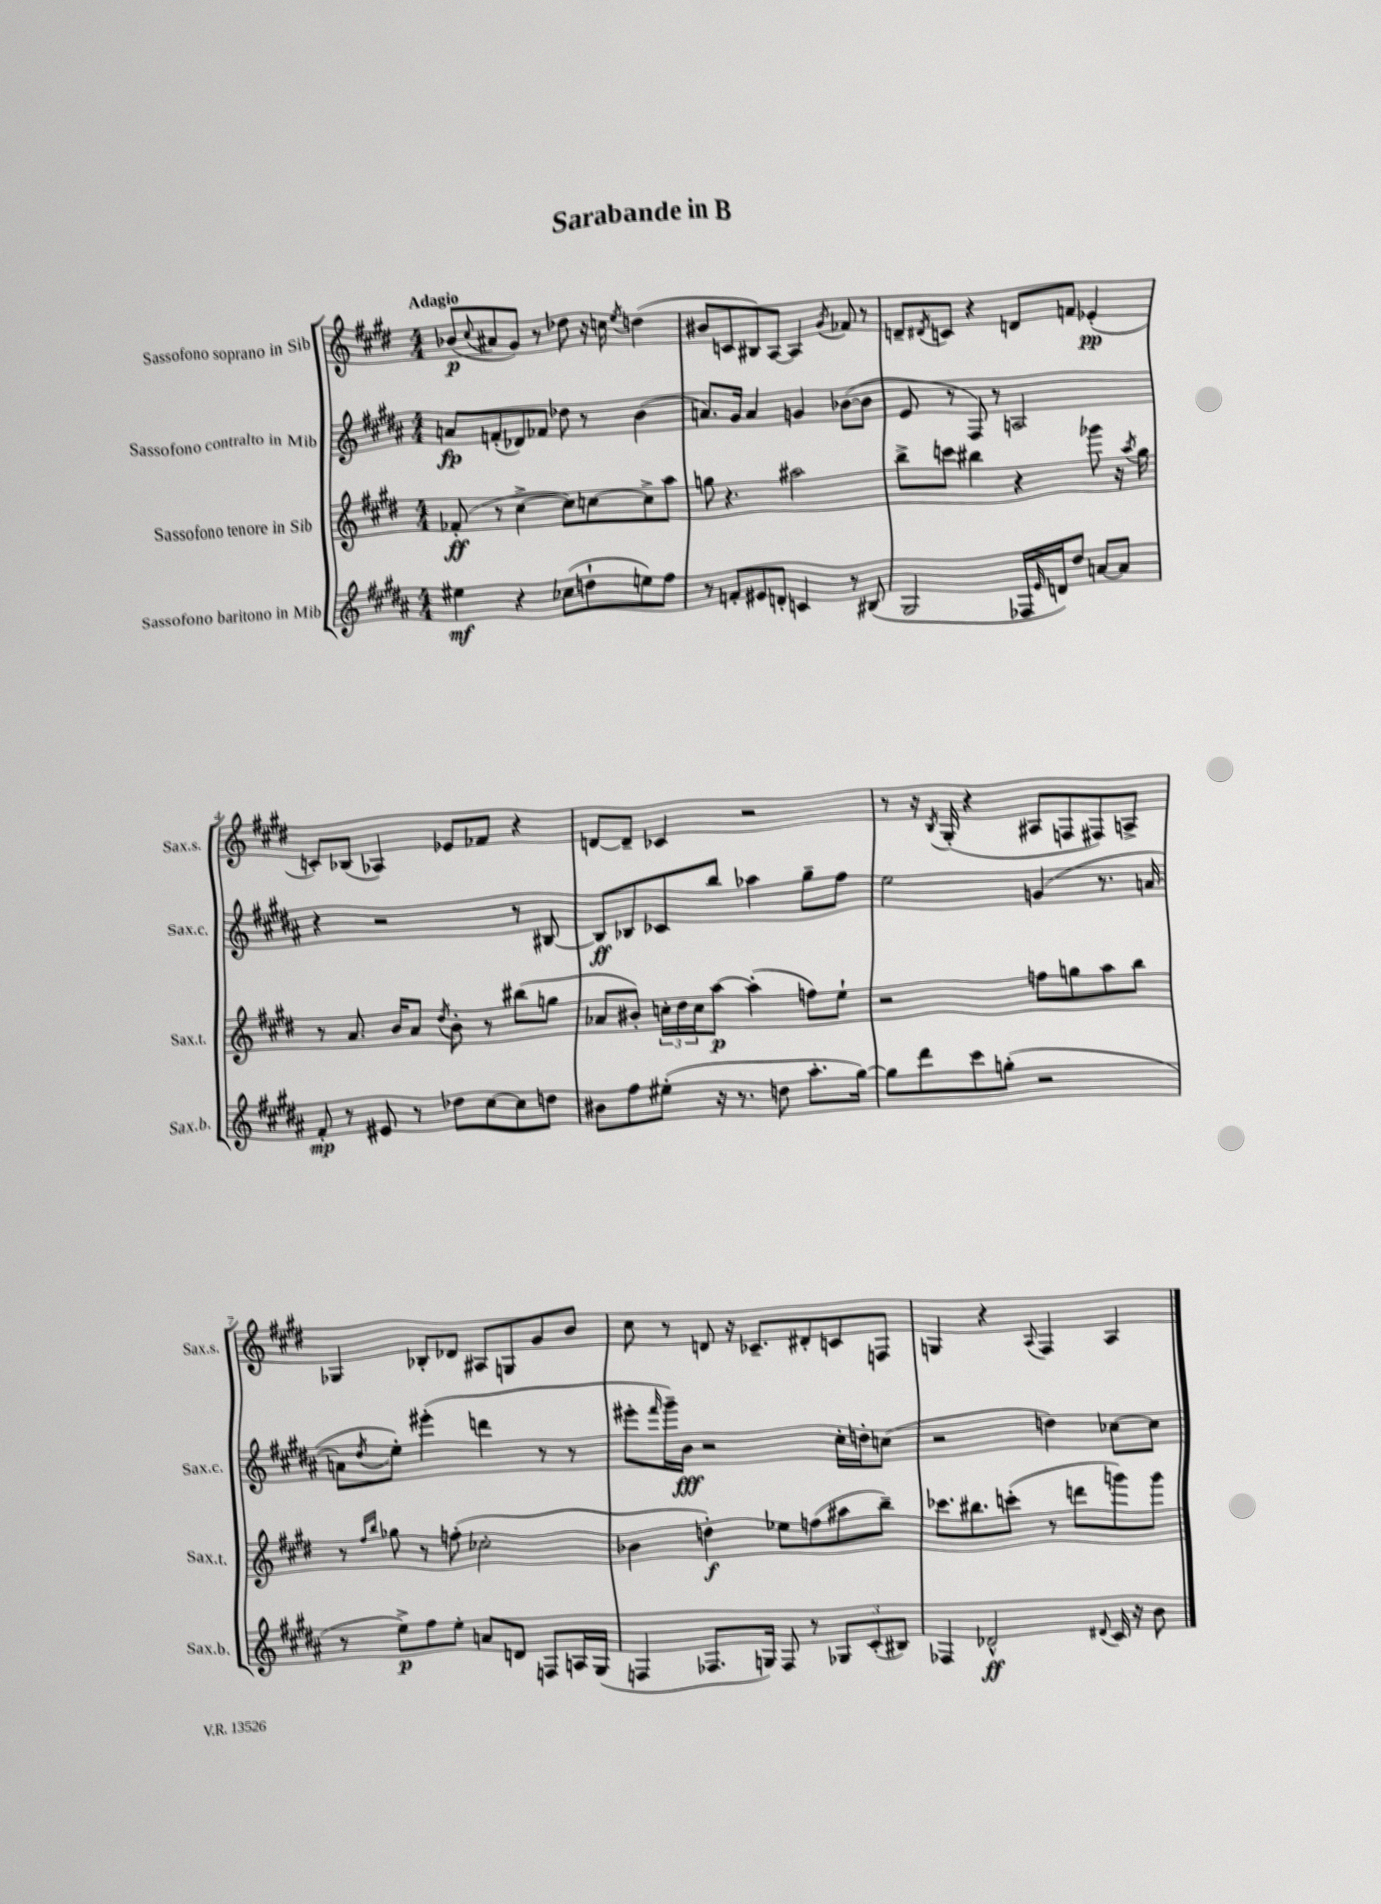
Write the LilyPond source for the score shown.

\header { title = "Sarabande in B" }
<<
\new StaffGroup <<
\new Staff = "s0" \with { instrumentName = "Sassofono soprano in Sib" shortInstrumentName = "Sax.s." } {
    \clef treble \key e \major \numericTimeSignature \time 4/4 \tempo "Adagio"
    bes'8\p( \appoggiatura { cis''8 } ais'8 gis'8) r8 des''8 r16 c''16 \acciaccatura { e''8 } d''4( |
    bis'8 c'8 bis8) a8~ a4 \acciaccatura { gis'8 } fes'8 r8 |
    d'8-- \acciaccatura { dis'8 } c'8 r4 d'8 f'8 ees'4-.\pp( |
    c'8-.) bes8( aes4) ees'8 fes'8 r4 |
    d'8~ d'8-- ces'4 r2 |
    r8 r16 \acciaccatura { b8 } gis16-.( r4 ais8 f8 fis8) a8-> |
    ges4 bes8-. des'8 ais8 g8 gis'8 b'8 |
    cis''8 r8 d'8 r16 ces'8.-- dis'8-. c'8 f8 |
    g4 r4 \appoggiatura { a8 } fis4 a4 \bar "|." |
}
\new Staff = "s1" \with { instrumentName = "Sassofono contralto in Mib" shortInstrumentName = "Sax.c." } {
    \clef treble \key b \major \numericTimeSignature \time 4/4
    a'8\fp f'8-.( des'8) fes'8 des''8 r8 b'4( |
    a'8.) gis'16 a'4 g'4 bes'8~( bes'8 |
    e'8 r8 fis8) r8 a2 |
    r4 r2 r8 bis8~ |
    bis8\ff bes8 ces'8 b''8 aes''4 gis''8-- fis''8 |
    e''2 g'4( r8. a'16~ |
    a'8 \acciaccatura { dis''8 } e''8-.) eis'''4-.( d'''4 r8 r8 |
    eis'''8-. \grace { fis'''16 } gis'''16--) b'16\fff r2 cis''16-. d''16-. c''8( |
    r2 d''4) ces''8~ ces''8 \bar "|." |
}
\new Staff = "s2" \with { instrumentName = "Sassofono tenore in Sib" shortInstrumentName = "Sax.t." } {
    \clef treble \key e \major \numericTimeSignature \time 4/4
    fes'8-.\ff( r8 cis''4~-> cis''8) c''8~ c''8-> a''8 |
    g''8 r4. ais''2 |
    b''8-> c'''8 bis''4 r4 ges'''8 r16 \acciaccatura { a''8 } gis''16 |
    r8 a'8. b'16 a'8 \acciaccatura { dis''8 } b'8-. r8 bis''8( g''8 |
    aes'8 bis'8-.) \tuplet 3/2 { c''16-. dis''16 c''16 } a''8~\p a''4-.( f''8) e''8-! |
    r2 f''8 g''8 a''8 b''8 |
    r8 \grace { fis''16 b''16 } ges''8 r8 f''8-.( ces''2-. |
    bes'4 d''4-.\f) ees''8 f''8( ais''8 b''8--) |
    ces'''8. bis''8. c'''8-.( r8 d'''8 g'''8) g'''8 \bar "|." |
}
\new Staff = "s3" \with { instrumentName = "Sassofono baritono in Mib" shortInstrumentName = "Sax.b." } {
    \clef treble \key b \major \numericTimeSignature \time 4/4
    eis''4\mf r4 ces''8( d''8-! e''8) fis''8 |
    r8 f'8-. eis'8 d'8-. c'4 r8 bis8( |
    gis2 fes16 \grace { e'16 } d'16) dis''8 a'8~ a'8 |
    fis'8-.\mp r8 eis'8 r8 des''8 cis''8~ cis''8 d''8 |
    bis'8 fis''8 eis''8-.( r16 r8. d''8 ais''8.-. gis''16~) |
    gis''8 dis'''8 cis'''8 g''8-.( r2 |
    r8 e''8->\p) fis''8 e''8-. a'8 d'8 f8 a16 gis16( |
    f4 fes8. g16) fes8 r8 \tuplet 3/2 { ges8 cis'8-.( bis8) } |
    fes4 des'2-^\ff \appoggiatura { dis'8 } cis'16 r16 b'8 \bar "|." |
}
>>
>>
